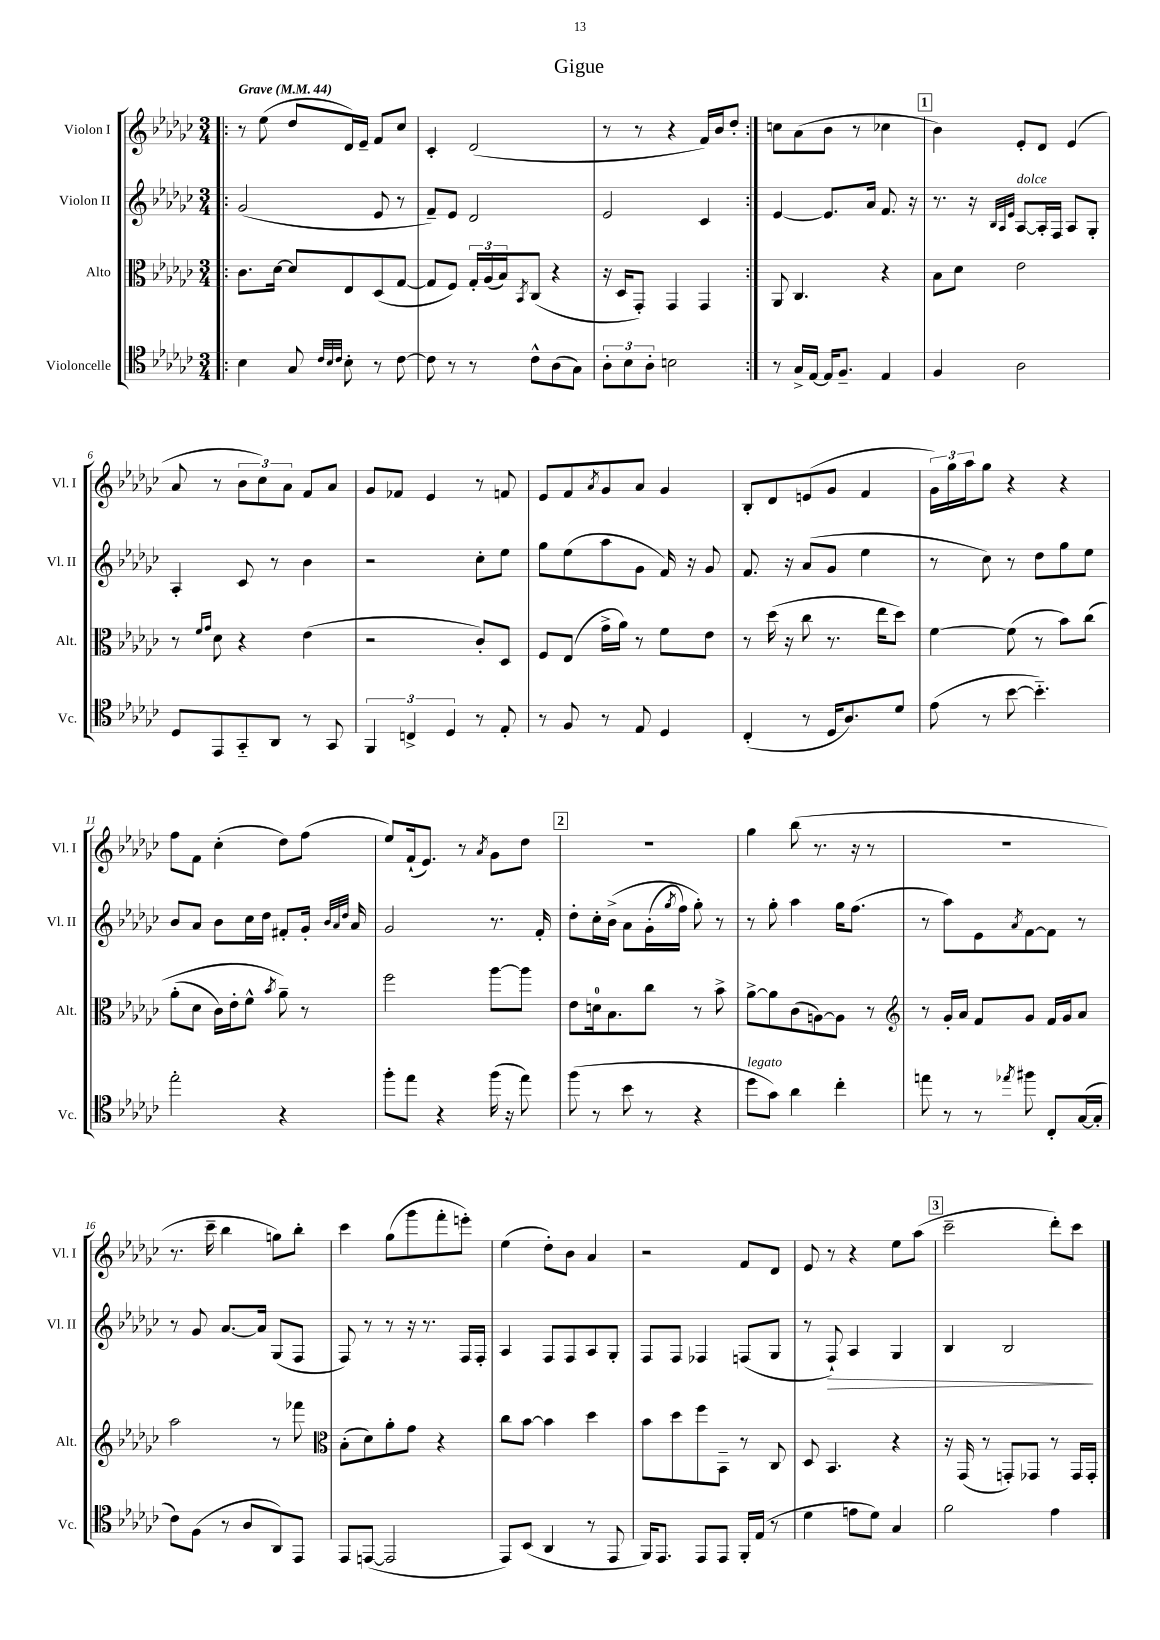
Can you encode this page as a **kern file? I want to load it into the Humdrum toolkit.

**kern	**kern	**kern	**kern
*staff4	*staff3	*staff2	*staff1
*clefC4	*clefC3	*clefG2	*clefG2
*k[b-e-a-d-g-c-]	*k[b-e-a-d-g-c-]	*k[b-e-a-d-g-c-]	*k[b-e-a-d-g-c-]
*M3/4	*M3/4	*M3/4	*M3/4
*MM44	*MM44	*MM44	*MM44
=!|:	=!|:	=!|:	=!|:
4B-	8.c-	(2g-	8r
.	.	.	(8ee-
.	[16d-	.	.
8G-	8d-]	.	8dd-
32qqc-	.	.	.
32qqB-	.	.	.
32qqc-	.	.	.
8B-'	8E-	.	16d-)
.	.	.	16e-~
8r	(8D-	8e-	8f
[8c-	[8G-	8r	8cc-
=	=	=	=
8c-]	8G-]	8f~)	4c-'
8r	8F)	8e-	.
8r	24G-'	2d-	(2d-
.	(24A-	.	.
.	24B-)	.	.
.	8qBB-	.	.
8c-^^	(8C-	.	.
(8A-	4r	.	.
8G-)	.	.	.
=	=	=	=
12A-'	16r	2e-	8r
.	16D-	.	.
12B-	.	.	.
.	8GG-')	.	8r
12A-'	.	.	.
2B	4GG-	.	4r
.	4GG-	4c-	16f)
.	.	.	16b-
.	.	.	8dd-'
=:|!	=:|!	=:|!	=:|!
8r	8AA-	[4e-	8cc
16G-^	4.C-	.	(8a-
[16E-	.	.	.
16E-]	.	8.e-]	8b-
8.F~	.	.	.
.	.	.	8r
.	.	16a-	.
4E-	4r	8.f	4cc-
.	.	16r	.
=	=	=	=
4F	8B-	8.r	4b-)
.	8d-	.	.
.	.	16r	.
.	.	32qqB-	.
.	.	32qqA-	.
.	.	32qqe-	.
2A-	2e-	[8A-	8e-'
.	.	16A-']	8d-
.	.	16F	.
.	.	8A-	(4e-
.	.	8G-'	.
=	=	=	=
8D-	8r	4A-'	8a-
.	16qqf	.	.
.	16qqg-	.	.
8EE-	8d-	.	8r
8GG-'~	4r	8c-	12b-
.	.	.	12cc-)
8AA-	.	8r	.
.	.	.	12a-
8r	(4e-	4b-	8f
8GG-	.	.	8a-
=	=	=	=
6FF	2r	2r	8g-
.	.	.	8f-
6C^	.	.	.
.	.	.	4e-
6D-	.	.	.
8r	8c-')	8cc-'	8r
8E-'	8D-	8ee-	8f
=	=	=	=
8r	8F	8gg-	8e-
8F	(8E-	(8ee-	8f
.	.	.	8qa-
8r	16g-^	8aa-	8g-
.	16a-)	.	.
8E-	8r	8g-	8a-
4D-	8f	16f)	4g-
.	.	16r	.
.	8e-	8g-	.
=	=	=	=
(4C-'	8r	8.f	8B-'
.	(16dd-	.	8d-
.	16r	16r	.
8r	8cc-	(8a-	(8e
16D-	8.r	8g-	8g-
8.A-)	.	.	.
.	.	4ee-	4f
.	16ee-	.	.
8d-	8dd-)	.	.
=	=	=	=
(8e-	[4f	8r	24g-)
.	.	.	24gg-
.	.	.	24aa-
8r	.	8cc-)	8gg-
[8b-	(8f]	8r	4r
4.b-'~])	8r	8dd-	.
.	8b-)	8gg-	4r
.	&(8cc-	8ee-	.
=	=	=	=
2ee-'	(8a-'	8b-	8ff
.	8d-	8a-	8f
.	16c-)	8b-	(4cc-'
.	16e-'	.	.
.	8f^^	16cc-	.
.	.	16dd-	.
.	8qb-	.	.
4r	8a-~&)	8f#'	8dd-)
.	8r	16g-'	(8ff
.	.	32qqb-	.
.	.	32qqa-	.
.	.	32qqdd-	.
.	.	16a-	.
=	=	=	=
8ff'	2ff	2g-	8ee-)
8ee-	.	.	(16f`
.	.	.	8.e-)
4r	.	.	.
.	.	.	8r
.	.	.	8qa-
(16ff	[8aa-	8.r	8g-
16r	.	.	.
8ee-)	8aa-]	.	8dd-
.	.	16f'	.
=	=	=	=
(8ff	8e-	8dd-'	2.r
8r	16d	16cc-'	.
.	8.B-	&(16b-^	.
8b-	.	8a-	.
8r	8cc-	(16g-'	.
.	.	8qgg-	.
.	.	16ff)	.
4r	8r	8gg-'&)	.
.	8b-^	8r	.
=	=	=	=
8dd-	[8a-^	8r	4gg-
8g-)	8a-]	8gg-'	.
4a-	(8c-	4aa-	(8bb-
.	[8A)	.	8.r
4cc-'	8A]	16gg-	.
.	.	(8.ff	16r
.	8r	.	8r
=	=	=	=
*	*clefG2	*	*
8ee	8r	8r	2.r
8r	16g-'	8aa-)	.
.	16a-	.	.
8r	8f	8e-	.
8qee-	.	8qa-	.
8ff#	8g-	[8f	.
8C-'	16f	8f]	.
.	16g-	.	.
([16G-	8a-	8r	.
16G-']	.	.	.
=	=	=	=
8c-)	2aa-	8r	8.r
(8F	.	8g-	.
.	.	.	16ccc-~
8r	.	[8.a-	4bb-
8A-	.	.	.
.	.	16a-]	.
8AA-)	8r	(8G-	8gg)
8EE-	8fff-	8F	8bb-'
=	=	=	=
*	*clefC3	*	*
8EE-	(8B-'	8F)	4ccc-
([8EE	8d-)	8r	.
2EE]	8a-'	8r	(8gg-
.	8g-	16r	8ggg-
.	.	8.r	.
.	4r	.	8fff'
.	.	16F	8eee')
.	.	16F'	.
=	=	=	=
8EE-)	8cc-	4A-	(4ee-
(8BB-	[8b-	.	.
4AA-	4b-]	8F	8dd-')
.	.	8F	8b-
8r	4dd-	8A-	4a-
8EE-	.	8G-'	.
=	=	=	=
16FF)	8b-	8F	2r
8.EE-	.	.	.
.	8dd-	8F	.
8EE-	8ff	4F-	.
8EE-	8BB-~	.	.
16FF'	8r	(8F	8f
(16E-	.	.	.
8r	8C-	8G-	8d-
=	=	=	=
4d-	8D-	8r	8e-
.	4.BB-	8F`)	8r
8e	.	4A-	4r
8d-)	.	.	.
4G-	4r	4G-	8ee-
.	.	.	(8aa-
=	=	=	=
2f	16r	4B-	2ccc-~
.	(16GG-	.	.
.	8r	.	.
.	8GG')	2B-	.
.	8GG-	.	.
4e-	8r	.	8ddd-')
.	16GG-	.	8ccc-
.	16GG-'	.	.
==	==	==	==
*-	*-	*-	*-
